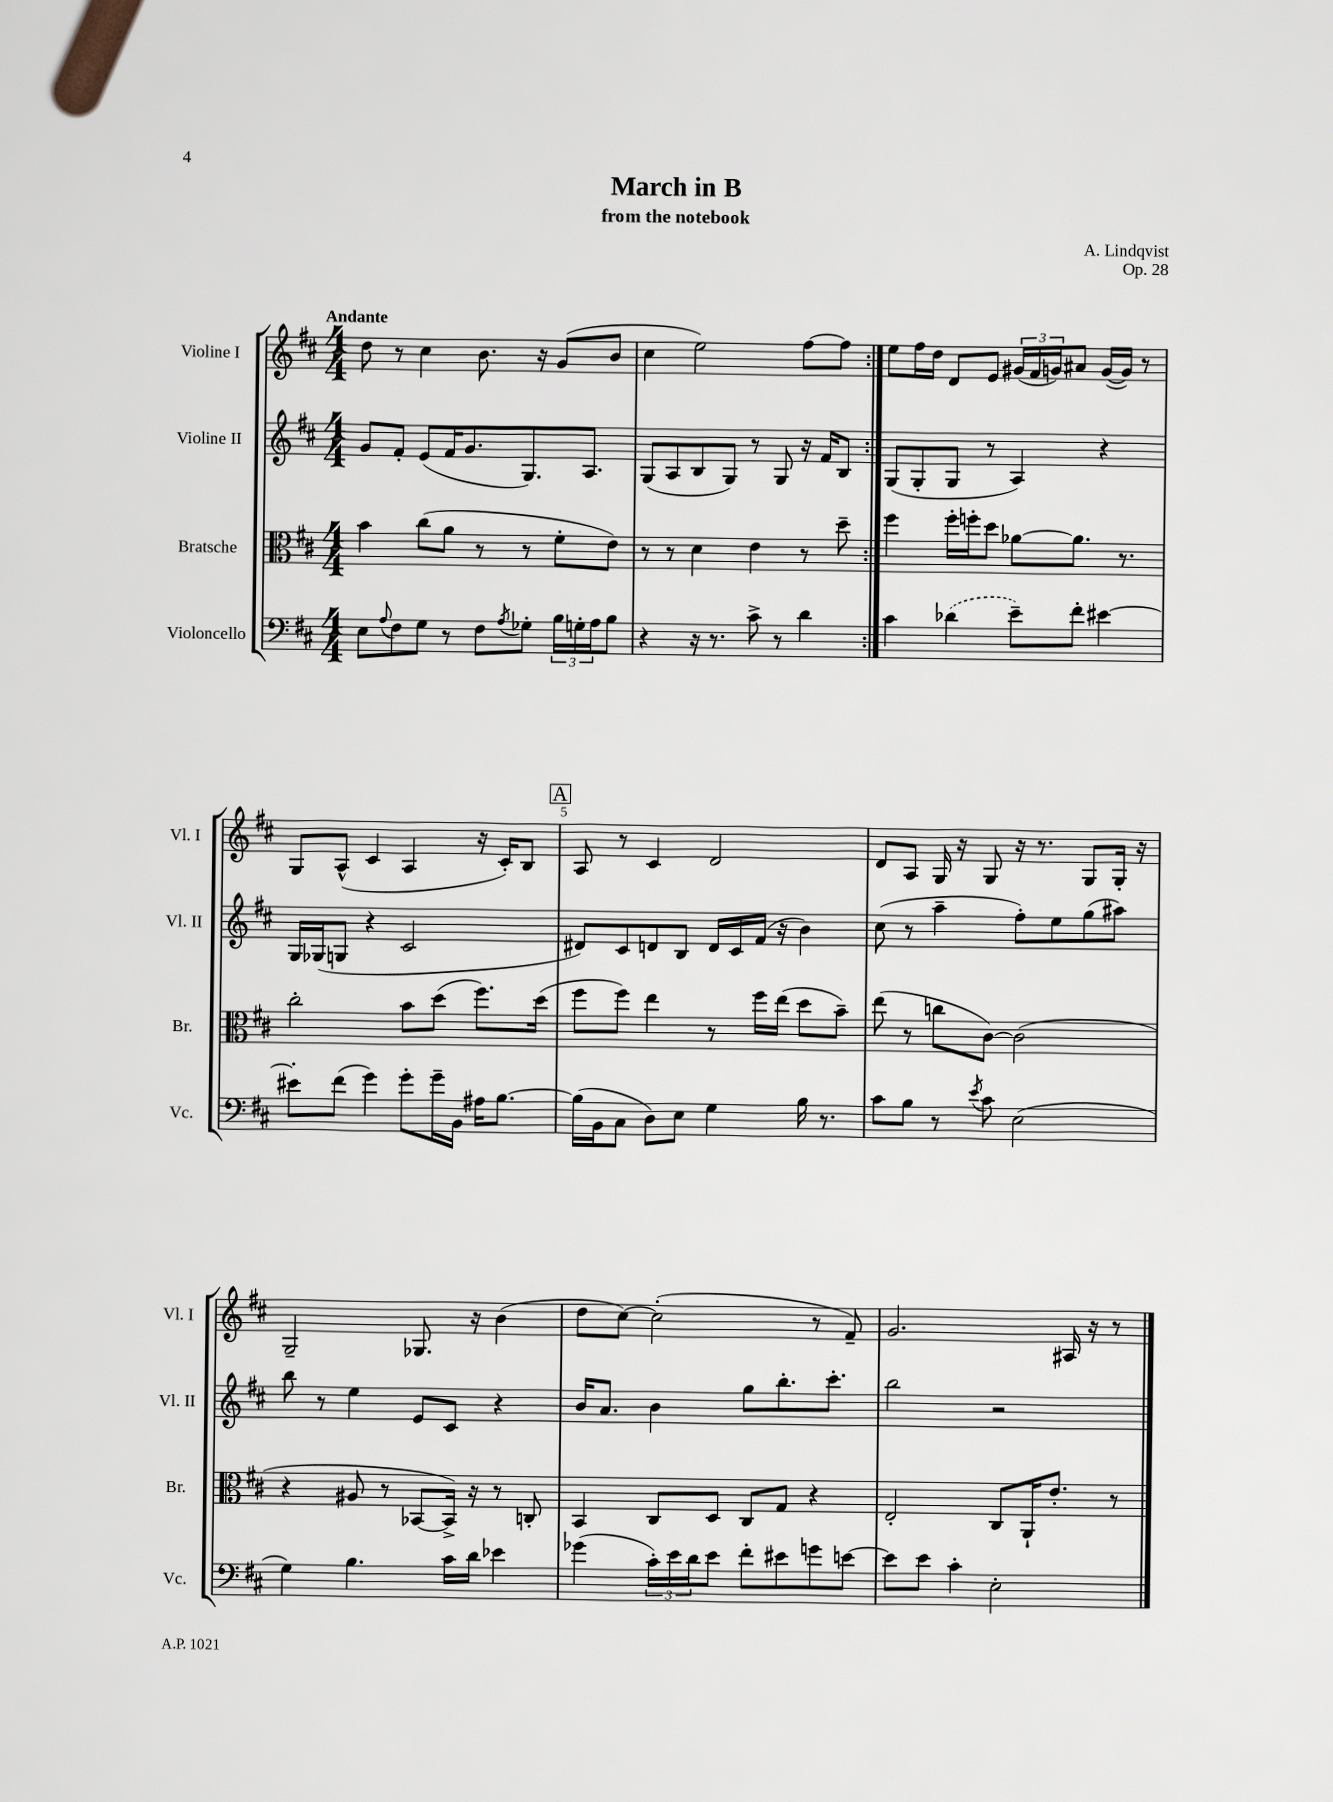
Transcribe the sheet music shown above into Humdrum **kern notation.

**kern	**kern	**kern	**kern
*part4	*part3	*part2	*part1
*staff4	*staff3	*staff2	*staff1
*I"Violoncello	*I"Bratsche	*I"Violine II	*I"Violine I
*I'Vc.	*I'Br.	*I'Vl. II	*I'Vl. I
*clefF4	*clefC3	*clefG2	*clefG2
*k[f#c#]	*k[f#c#]	*k[f#c#]	*k[f#c#]
*M4/4	*M4/4	*M4/4	*M4/4
=1	=1	=1	=1
!	!	!	!LO:TX:a:B:t=Andante
8E\L	4b\	8g/L	8dd\
8qqA/	.	.	.
8F#\	.	8f#'/J	8r
8G\J	(8cc#\L	(8e/L	4cc#\
8r	8a\J	16f#/K	.
.	.	8.g/	.
8F#\L	8r	.	8.b\
8qA/	.	.	.
8G-X'\J	8r	8.G/)	.
.	.	.	16r
24B\LL	8f#'\L	.	(8g/L
24Gn'\	.	.	.
.	.	8.A/J	.
24A\J	.	.	.
8B\J	8e\J)	.	8b/J
=2	=2	=2	=2
4r	8r	(8G/L	4cc#\
.	8r	8A/	.
16r	4d\	8B/	2ee\)
8.r	.	.	.
.	.	8G/J)	.
8c#^\	4e\	8r	.
8r	.	8G/	.
4d\	8r	16r	[8ff#\L
.	.	16f#/KL	.
.	8dd~\	8B/J	8ff#\J]
=3:|!	=3:|!	=3:|!	=3:|!
4c#\	4ff#\	(8G/L	8ee\L
.	.	8G'/	16ff#\L
.	.	.	16dd\JJ
(4d-X\	16ff#'\LL	8G/J	8d/L
.	16ffn'\J	.	.
.	8dd\J	8r	8e/J
8e~\L)	[8a-X\L	4A/)	(24g#X/LL
.	.	.	24f#/
.	.	.	24gn/J)
8f#'\J	8.a-\J]	.	8a#X/J
[4e#X\	.	4r	([16g/LL
.	8.r	.	16g/JJ])
.	.	.	8r
!!LO:LB:g=z
=4	=4	=4	=4
8e#X'\L]	2cc#'\	16G/LL	8G/L
.	.	(16G-X/J	.
(8f#\J	.	8Gn/J	(8A^^/J
4g\)	.	4r	4c#/
8g'\L	8b\L	2c#/	4A/
16g~\L	(8dd\J	.	.
16BB\JJ	.	.	.
16A#X\KL	8.ff#\L)	.	16r
[8.B\J	.	.	16c#'/KL)
.	.	.	8B/J
.	(16dd\Jk	.	.
!!LO:REH:place=s1:t=A
=5	=5	=5	=5
(16B\LL]	8ff#\L	8d#X/L)	8A/
16BB\J	.	.	.
8C#\J	8ff#\J)	8c#/	8r
8D\L)	4ee\	8dn/	4c#/
8E\J	.	8B/J	.
4G\	8r	16d/LL	2d/
.	.	16c#/	.
.	16ff#\LL	(16f#/JJ	.
.	(16ee\JJ	16r	.
16B\	8dd\L	4b\)	.
8.r	.	.	.
.	8b~\J)	.	.
=6	=6	=6	=6
8c#\L	(8ee\	(8cc#\	8d/L
8B\J	8r	8r	8A/J
8r	8ccn\L	4aa~\	16G/
.	.	.	16r
8qe/	.	.	.
8c#\	[8c#\J)	.	8G/
(2E\	(2c#\]	8ff#'\L)	16r
.	.	.	8.r
.	.	8ee\	.
.	.	(8gg\	8G/L
.	.	8aa#X\J)	16G'/Jk
.	.	.	16r
!!LO:LB:g=z
=7	=7	=7	=7
4G\)	4r	8bb\	2G~/
.	.	8r	.
4.B\	8A#X/	4ee\	.
.	8r	.	.
.	[8BB-X/L	8e/L	8.G-X/
16c#\LL	16BB-^/Jk])	8c#/J	.
16d\JJ	16r	.	16r
4e-X\	8r	4r	(4b\
.	8Cn'/	.	.
=8	=8	=8	=8
(4g-X\	4BB/	16b/KL	8dd\L
.	.	8.a/J	.
.	.	.	[8cc#\J)
24c#'\LL)	8C#/L	4b\	(2cc#'\]
24e\	.	.	.
24d\J	.	.	.
8e\J	8D/J	.	.
8f#'\L	8C#/L	8gg\L	.
8e#X\	8G/J	8.bb'\	.
8gn\	4r	.	8r
.	.	8.ccc#'\J	.
[8en\J	.	.	8f#~/)
=9	=9	=9	=9
8e\L]	2E'/	2bb\	2.g/
8e\J	.	.	.
4c#'\	.	.	.
2E'\	8C#/L	2r	.
.	16AA`/K	.	.
.	8.e'/J	.	.
.	.	.	16A#X/
.	.	.	16r
.	8r	.	8r
==	==	==	==
*-	*-	*-	*-
